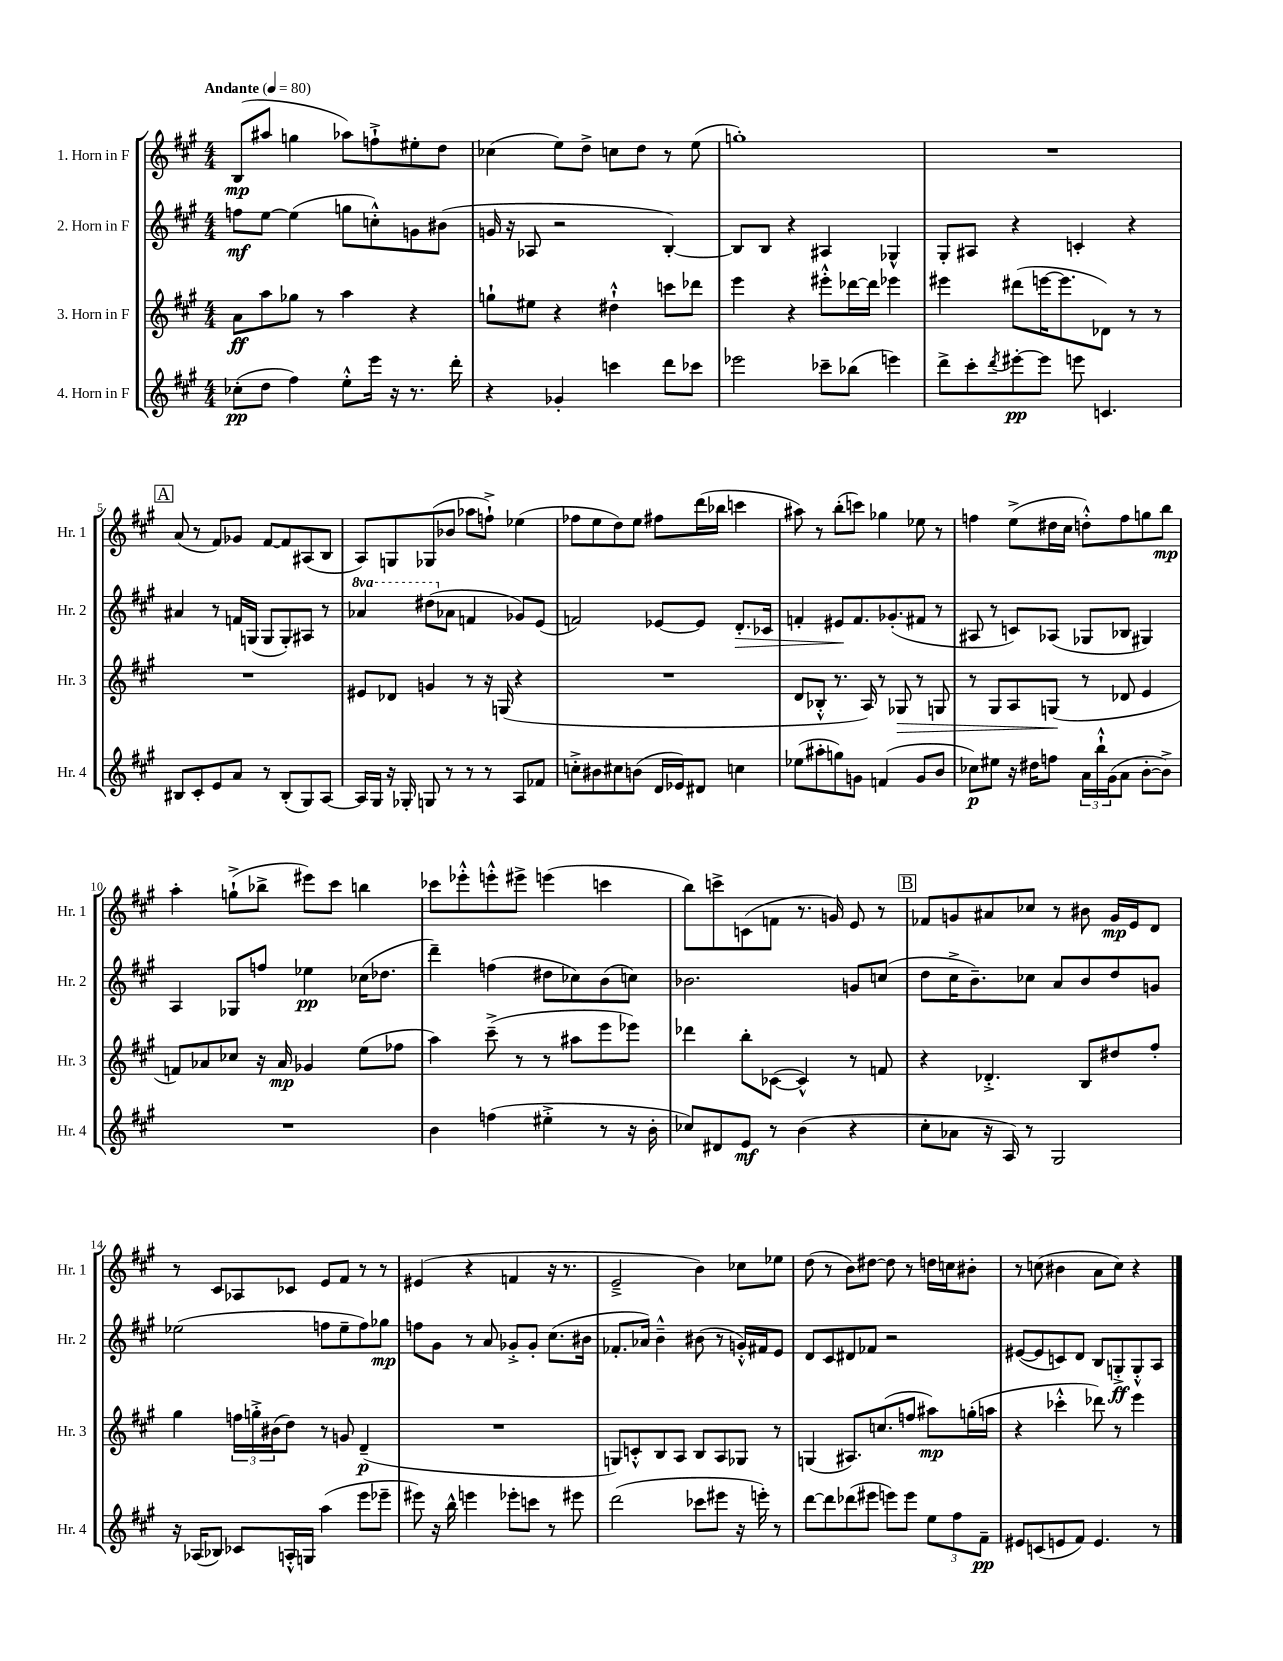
<<
\new StaffGroup <<
\new Staff = "s0" \with { instrumentName = "1. Horn in F" shortInstrumentName = "Hr. 1" } {
    \clef treble \key a \major \numericTimeSignature \time 4/4 \tempo "Andante" 4 = 80
    b8\mp( ais''8 g''4 aes''8) f''8-!-> eis''8-. d''8 |
    ces''4( e''8) d''8-> c''8 d''8 r8 e''8( |
    g''1-.) |
    R1 |
    \mark \markup { \box "A" } a'8( r8 fis'8) ges'8 fis'8~ fis'8 ais8( b8 |
    a8) g8 ges8( bes'8 aes''8 f''8-!->) ees''4( |
    fes''8 e''8 d''8) e''8 fis''8 d'''16( bes''16 c'''4 |
    ais''8) r8 b''8-.( c'''8) ges''4 ees''8 r8 |
    f''4 e''8->( dis''16 cis''16 d''8-.-^) f''8 g''8 b''8\mp |
    a''4-. g''8-!->( bes''8-> eis'''8) cis'''8 b''4 |
    ces'''8 ees'''8-.-^ e'''8-.-^ eis'''8-> e'''4( c'''4 |
    b''8) c'''8-> c'8( f'8 r8. g'16) e'8 r8 |
    \mark \markup { \box "B" } fes'8 g'8 ais'8 ces''8 r8 bis'8 g'16\mp e'16 d'8 |
    r8 cis'8 aes8 ces'8 e'8 fis'8 r8 r8 |
    eis'4( r4 f'4 r16 r8. |
    e'2---> b'4) ces''8 ees''8 |
    d''8( r8 b'8) dis''8~ dis''8 r8 d''16 c''16 bis'8-. |
    r8 c''8( bis'4 a'8 c''8) r4 \bar "|." |
}
\new Staff = "s1" \with { instrumentName = "2. Horn in F" shortInstrumentName = "Hr. 2" } {
    \clef treble \key a \major \numericTimeSignature \time 4/4 \set Staff.ottavationMarkups = #ottavation-simple-ordinals
    f''8\mf e''8~ e''4( g''8 c''8-.-^) g'8 bis'8( |
    g'16 r16 aes8 r2 b4~-.) |
    b8 b8 r4 ais4 ges4-^ |
    gis8-. ais8 r4 c'4-. r4 |
    \mark \markup { \box "A" } ais'4 r8 f'16 g16( g8 g8-.) ais8 r8 |
    \ottava #1 aes''4 dis'''8( \ottava #0 aes'8 f'4 ges'8) e'8( |
    f'2) ees'8~ ees'8 d'8.-.\> ces'16 |
    f'4-. eis'8\! f'8. ges'8.-.( fis'8 r8 |
    ais8 r8 c'8) aes8( ges8 bes8 gis4) |
    a4 ges8 f''8 ees''4\pp ces''16( des''8. |
    d'''4--) f''4( dis''8 ces''8) b'8( c''8) |
    bes'2. g'8 c''8( |
    \mark \markup { \box "B" } d''8 cis''16-> b'8.--) ces''8 a'8 b'8 d''8 g'8 |
    ees''2( f''8 ees''8-- f''8) ges''8\mp |
    f''8 gis'8 r8 a'8 ges'8-.-> ges'8-. cis''8.( bis'16 |
    fes'8.-. aes'16) b'4---^ bis'8( r8 g'16-.-^) fis'16 e'8 |
    d'8 cis'8 dis'8 fes'8 r2 |
    eis'8~( eis'8 c'8) d'8 b8 g8-.->\ff g8-.-^ a8 \bar "|." |
}
\new Staff = "s2" \with { instrumentName = "3. Horn in F" shortInstrumentName = "Hr. 3" } {
    \clef treble \key a \major \numericTimeSignature \time 4/4
    a'8\ff a''8 ges''8 r8 a''4 r4 |
    g''8-! eis''8 r4 dis''4-!-^ c'''8 des'''8 |
    e'''4 r4 eis'''8-.-^ des'''16~ des'''16 ees'''4 |
    eis'''4 dis'''8( e'''16~ e'''8. des'8) r8 r8 |
    \mark \markup { \box "A" } R1 |
    eis'8 des'8 g'4 r8 r16 g16( r4 |
    R1 |
    d'8 bes8-.-^ r8. a16) r8 ges8\> r8 g8 |
    r8 gis8 a8 g8\!( r8 des'8 e'4 |
    f'8) aes'8 ces''8 r16 aes'16\mp ges'4 e''8( fes''8 |
    a''4) cis'''8--->( r8 r8 ais''8 e'''8 ees'''8) |
    des'''4 b''8-. ces'8~( ces'4-^) r8 f'8 |
    \mark \markup { \box "B" } r4 des'4.-.-> b8 dis''8 fis''8-. |
    gis''4 \tuplet 3/2 { f''16 g''16-.-> bis'16( } d''8) r8 g'8 d'4--\p( |
    R1 |
    g8) c'8-.-^ b8 a8 b8 a8 ges8 r8 |
    g4( ais8.) c''8.( f''8 ais''8\mp) g''16-.( a''16 |
    r4 ces'''4-.-^ des'''8) r8 e'''4 \bar "|." |
}
\new Staff = "s3" \with { instrumentName = "4. Horn in F" shortInstrumentName = "Hr. 4" } {
    \clef treble \key a \major \numericTimeSignature \time 4/4
    ces''8-.\pp( d''8 fis''4) e''8-.-^ e'''16 r16 r8. d'''16-. |
    r4 ges'4-. c'''4 d'''8 ces'''8 |
    ees'''2 ces'''8-- bes''8( e'''4) |
    d'''8-> cis'''8-. \acciaccatura { d'''8 } eis'''8~-.\pp eis'''8 e'''8 c'4. |
    \mark \markup { \box "A" } bis8 cis'8-. e'8 a'8 r8 bis8-.( gis8) a8~ |
    a16 gis16 r16 ges16-. g8 r8 r8 r8 a8 fes'8 |
    c''8-.-> bis'8 cis''8 b'8( d'16 ees'16) dis'8 c''4 |
    ees''8( ais''8-. g''8) g'8 f'4( g'8 b'8 |
    ces''8\p) eis''8 r16 dis''16 f''8 \tuplet 3/2 { a'16 b''16-!-^ gis'16( } a'8 b'8~-. b'8->) |
    R1 |
    b'4 f''4( eis''4-.-> r8 r16 b'16-. |
    ces''8) dis'8 e'8\mf r8 b'4( r4 |
    \mark \markup { \box "B" } cis''8-. aes'8 r16 a16) r8 gis2 |
    r16 aes16( bes8) ces'8 a16-.-^ g16 a''4( e'''8 ees'''8-- |
    eis'''8) r16 b''16-^ e'''4 ees'''8-. c'''8 r8 eis'''8 |
    d'''2( ces'''8 eis'''8 r16 e'''16-.) r8 |
    d'''8~ d'''8 des'''8( eis'''8 e'''8) e'''8 \tuplet 3/2 { e''8 fis''8 fis'8--\pp } |
    eis'8 c'8( e'8 fis'8) e'4. r8 \bar "|." |
}
>>
>>
